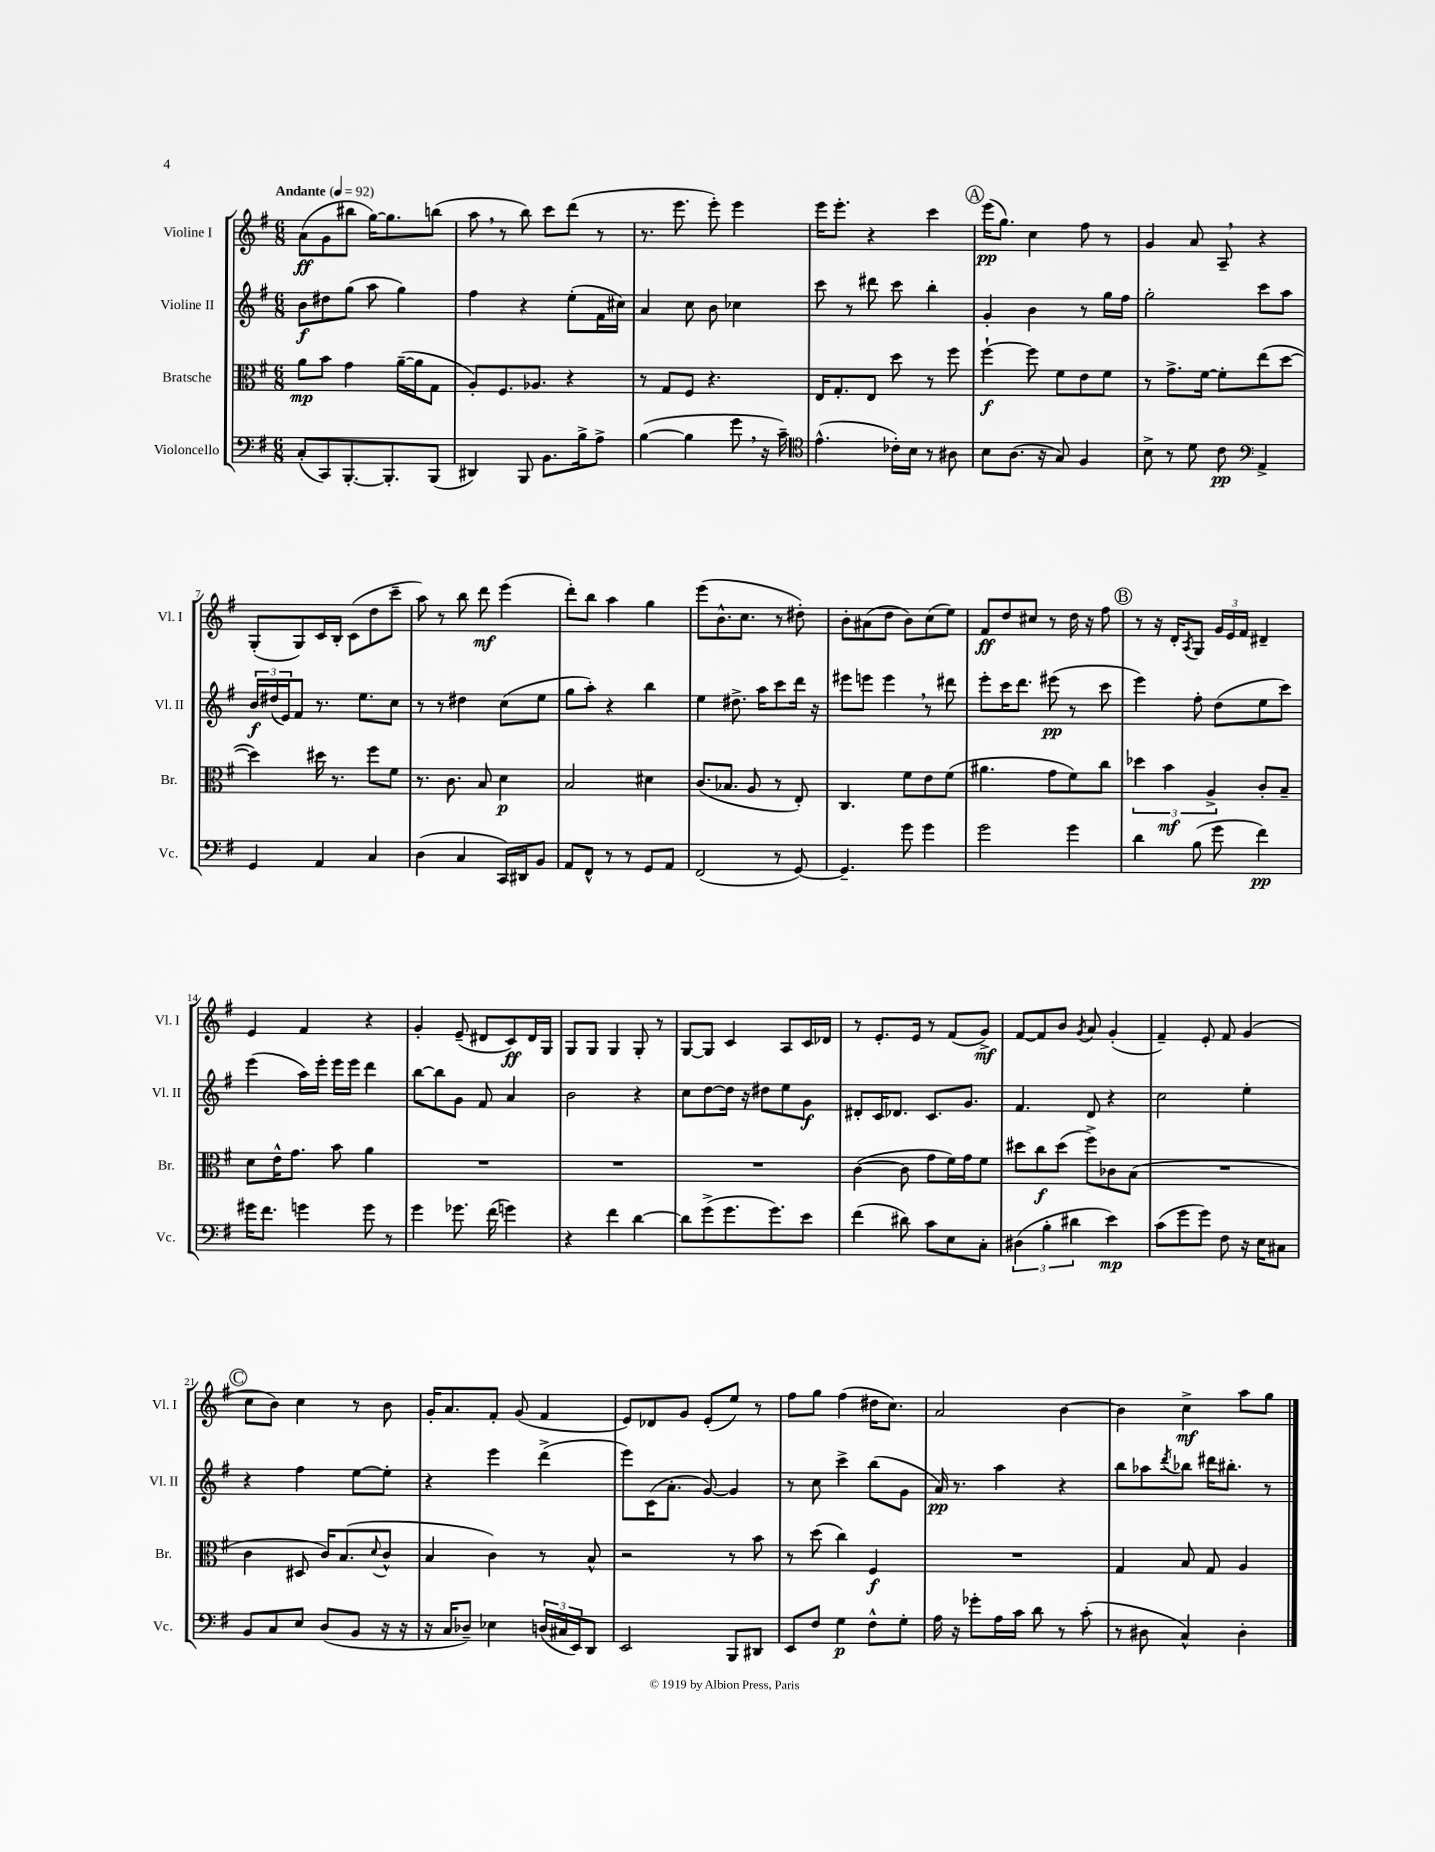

**kern	**kern	**kern	**kern
*staff4	*staff3	*staff2	*staff1
*clefF4	*clefC3	*clefG2	*clefG2
*k[f#]	*k[f#]	*k[f#]	*k[f#]
*M6/8	*M6/8	*M6/8	*M6/8
*MM92	*MM92	*MM92	*MM92
(8C'/L	8a\L	8b\L	(8a\L
8CC/)	8b\J	8dd#\	8g\
[8.BBB'/	4g\	(8gg\J	8bb#\J
.	.	8aa\	[16gg\LK)
8.BBB'/]	.	.	8.gg\]
.	([16a~\LL	4gg\)	.
.	16a\]J	.	.
(8BBB/J	8G\J	.	(8bb\J
=	=	=	=
4DD#/)	8A'/L)	4ff#\	8aa\
.	8.F#/	.	8r
8BBB/	.	4r	8bb\)
.	8.A-/J	.	.
8.BB\L	.	.	8ccc\L
.	4r	(8ee'\L	(8ddd\J
16B^\k	.	.	.
8A^\J	.	16f#\L	8r
.	.	16cc#\JJ)	.
=	=	=	=
([4B\	8r	4a/	8.r
.	8G/L	.	.
.	.	.	8.eee\
4B\]	8F#/J	8cc\	.
.	4.r	8b\	8eee'\)
8g\	.	4cc-\	4eee\
16r	.	.	.
16c~\)	.	.	.
=	=	=	=
*clefC4	*	*	*
(4.e^^\	16E/LK	8ccc\	16eee\LK
.	8.G'/	.	8.eee'\J
.	.	8r	.
.	8E/J	8ddd#\	4r
16c-'\LL)	8dd\	8ccc\	.
16B\JJ	.	.	.
8r	8r	4bb'\	4ccc\
8A#\	8ff#\	.	.
=	=	=	=
8B\L	[4ff#`\	4g'/	(16eee\LK
.	.	.	8.gg\J)
(8.A\J	.	.	.
.	8ff#\]	4b\	4cc\
16r	.	.	.
8G/)	8f#\L	.	.
4F#/	8e\	8r	8ff#\
.	8f#\J	16gg\LL	8r
.	.	16ff#\JJ	.
=	=	=	=
8B^\	8r	2gg'\	4g/
8r	8.g^\L	.	.
8d\	.	.	8a/
.	[16f#\Jk	.	.
8c\	8f#'\]L	.	8A~/
*clefF4	*	*	*
4AA^/	(8ee\	8ccc\L	4r
.	[8dd\J	8aa\J	.
=	=	=	=
4GG/	4dd\])	24b/LL	(8G'/L
.	.	(24dd#/	.
.	.	24e/J)	.
.	.	8f#/J	8G/)
4AA/	16dd#\	8.r	16c/L
.	8.r	.	16B'/JJ
.	.	.	(8c\L
.	.	8.ee\L	.
4C/	8ff#\L	.	8dd\
.	8f#\J	8cc\J	8ccc~\J
=	=	=	=
(4D\	8.r	8r	8aa\)
.	.	8r	8r
.	8.c\	.	.
4C/	.	4dd#\	8bb\
.	8B/	.	8ddd\
16CC/LL)	4d\	(8cc\L	(4eee\
16DD#/J	.	.	.
8BB/J	.	8ee\J	.
=	=	=	=
8AA/L	2B/	8gg\L	8ddd'\L)
8FF#^^/J	.	8aa'\J)	8bb\J
8r	.	4r	4aa\
8r	.	.	.
8GG/L	4d#\	4bb\	4gg\
8AA/J	.	.	.
=	=	=	=
(2FF#/	(8.c/L	4ee\	(8eee\L
.	.	.	8.b^^\
.	8.B-/J	.	.
.	.	8.dd#^\	.
.	.	.	8.cc\J
.	8A/	.	.
.	.	16aa\LK	.
8r	8r	8ccc\	8r
[8GG/)	8E'/)	16ddd\Jk	8dd#'\)
.	.	16r	.
=	=	=	=
4.GG~/]	4.C/	8eee#\L	8b'\L
.	.	8eee\J	(8a#\
.	.	4eee\	8dd\J
8g\	8f#\L	.	8b\L)
4g\	8e\	8r	(8cc\
.	(8f#\J	8ddd#\	8ee\J)
=	=	=	=
2g\	4.a#\	8eee'\L	8f#/L
.	.	16ccc\K	8dd/
.	.	8.ddd\J	.
.	.	.	8cc#/J
.	8g\L	(8eee#\	8r
4g\	8f#\)	8r	16dd\
.	.	.	16r
.	8cc\J	8ccc\	8ff#\
=	=	=	=
4d\	6dd-\	4eee\)	8r
.	.	.	16r
.	6b\	.	.
.	.	.	16d'/LK
.	.	.	8qA/
(8B\	.	8ff#'\	8G/J
.	6A^/	.	.
8g\	.	(8dd\L	24g/LL
.	.	.	24e/
.	.	.	24f#/JJ
4f#\)	8c'/L	8ee\	4d#~/
.	8B~/J	8ccc\J)	.
=	=	=	=
16g#\LK	8d\L	(4eee\	4e/
8.f#\J	.	.	.
.	16e^^\K	.	.
.	8.g\J	.	.
4g\	.	16aa\LL)	4f#/
.	.	16eee'\JJ	.
.	8b\	16eee\LL	.
.	.	16eee\JJ	.
8g\	4a\	4ddd\	4r
8r	.	.	.
=	=	=	=
4g\	2.r	[8bb\L	4g'/
.	.	8bb\]	.
8.g-\	.	8g\J	(8e~/
.	.	8f#/	8d#/L
(16f#\	.	.	.
4g\)	.	4a/	8c/)
.	.	.	16d#/L
.	.	.	16G/JJ
=	=	=	=
4r	2.r	2b\	8G/L
.	.	.	8G/J
4f#\	.	.	4G/
[4d\	.	4r	8G'/
.	.	.	8r
=	=	=	=
8d\]L	2.r	8cc\L	[8G/L
(8g^\	.	[8dd\	8G/]J
8.g\	.	16dd\]Jk	4c/
.	.	16r	.
.	.	8dd#\L	.
8.g\)	.	.	.
.	.	8ee\	8A/L
8e\J	.	8g\J	16c/L
.	.	.	16d-/JJ
=	=	=	=
(4f#\	([4c\	8d#'/L	8r
.	.	16c/K	8.e'/L
.	.	8.d-/J	.
8d#\)	8c\]	.	.
.	.	.	16e/Jk
8c\L	8g\L	8.c/L	8r
8E\	16f#\L)	.	(8f#/L
.	16g\J	8.g/J	.
8C'\J	8f#\J	.	8g^/J)
=	=	=	=
(6D#\	8dd#\L	4.f#/	[8f#/L
.	8cc\	.	8f#/]
6B'\	.	.	.
.	(8dd#\J	.	8b/J
6d#\	.	.	.
.	.	.	8qg/
.	8ff#^\L)	8d/	8a/
4e\)	8c-\	4r	(4g'/
.	(8B\J	.	.
=	=	=	=
(8c\L	2.r	2cc\	4f#~/)
8g\	.	.	.
8g\J)	.	.	8e'/
8F#\	.	.	8f#/
16r	.	4ee'\	(4g/
16E\LK	.	.	.
8C#\J	.	.	.
=	=	=	=
8BB/L	4c\	4r	8cc\L
8C/	.	.	8b\J)
8E/J	8D#/	4ff#\	4cc\
(8D/L	16c/LK)	.	.
.	(8.B/	.	.
8BB/J	.	[8ee\L	8r
.	8qqd/	.	.
16r	8c^^/J	8ee'\]J	8b\
16r	.	.	.
=	=	=	=
16r	4B/	4r	16g'/LK
16C/LK	.	.	8.a/
8D-~/J)	.	.	.
4E-\	4c\)	4eee\	8f#'/J
.	.	.	(8g/
(24D/LL	8r	(4ddd^\	4f#/
24C#/	.	.	.
24EE/J)	.	.	.
8DD/J	8B^^/	.	.
=	=	=	=
2EE/	2r	8eee\L)	8e/L)
.	.	(16c\K	8d-/
.	.	8.a'\J	.
.	.	.	8g/J
.	.	[8g/)	(8e'/L
8BBB/L	8r	4g/]	8ee/J)
8DD#/J	8b\	.	8r
=	=	=	=
8EE/L	8r	8r	8ff#\L
8F#/J	(8dd\	8cc\	8gg\J
4G\	4cc\)	4ccc^\	(4ff#\
8F#^^\L	4F#/	(8bb\L	16dd#\LK
.	.	.	8.cc\J)
8G'\J	.	8g\J	.
=	=	=	=
16A\	2.r	16a/)	2a/
16r	.	8.r	.
8g-'\L	.	.	.
16A\L	.	4aa\	.
16c\JJ	.	.	.
8d\	.	.	.
8r	.	4r	[4b\
(8c'\	.	.	.
=	=	=	=
8r	4G/	8bb\L	4b\]
8D#\	.	8aa-\	.
.	.	8qddd/	.
4C^^/)	8B/	8bb-\J	4cc^\
.	8G/	16ddd#\LK	.
.	.	8.bb#'\J	.
4D#'\	4A/	.	8aa\L
.	.	8r	8gg\J
==	==	==	==
*-	*-	*-	*-
